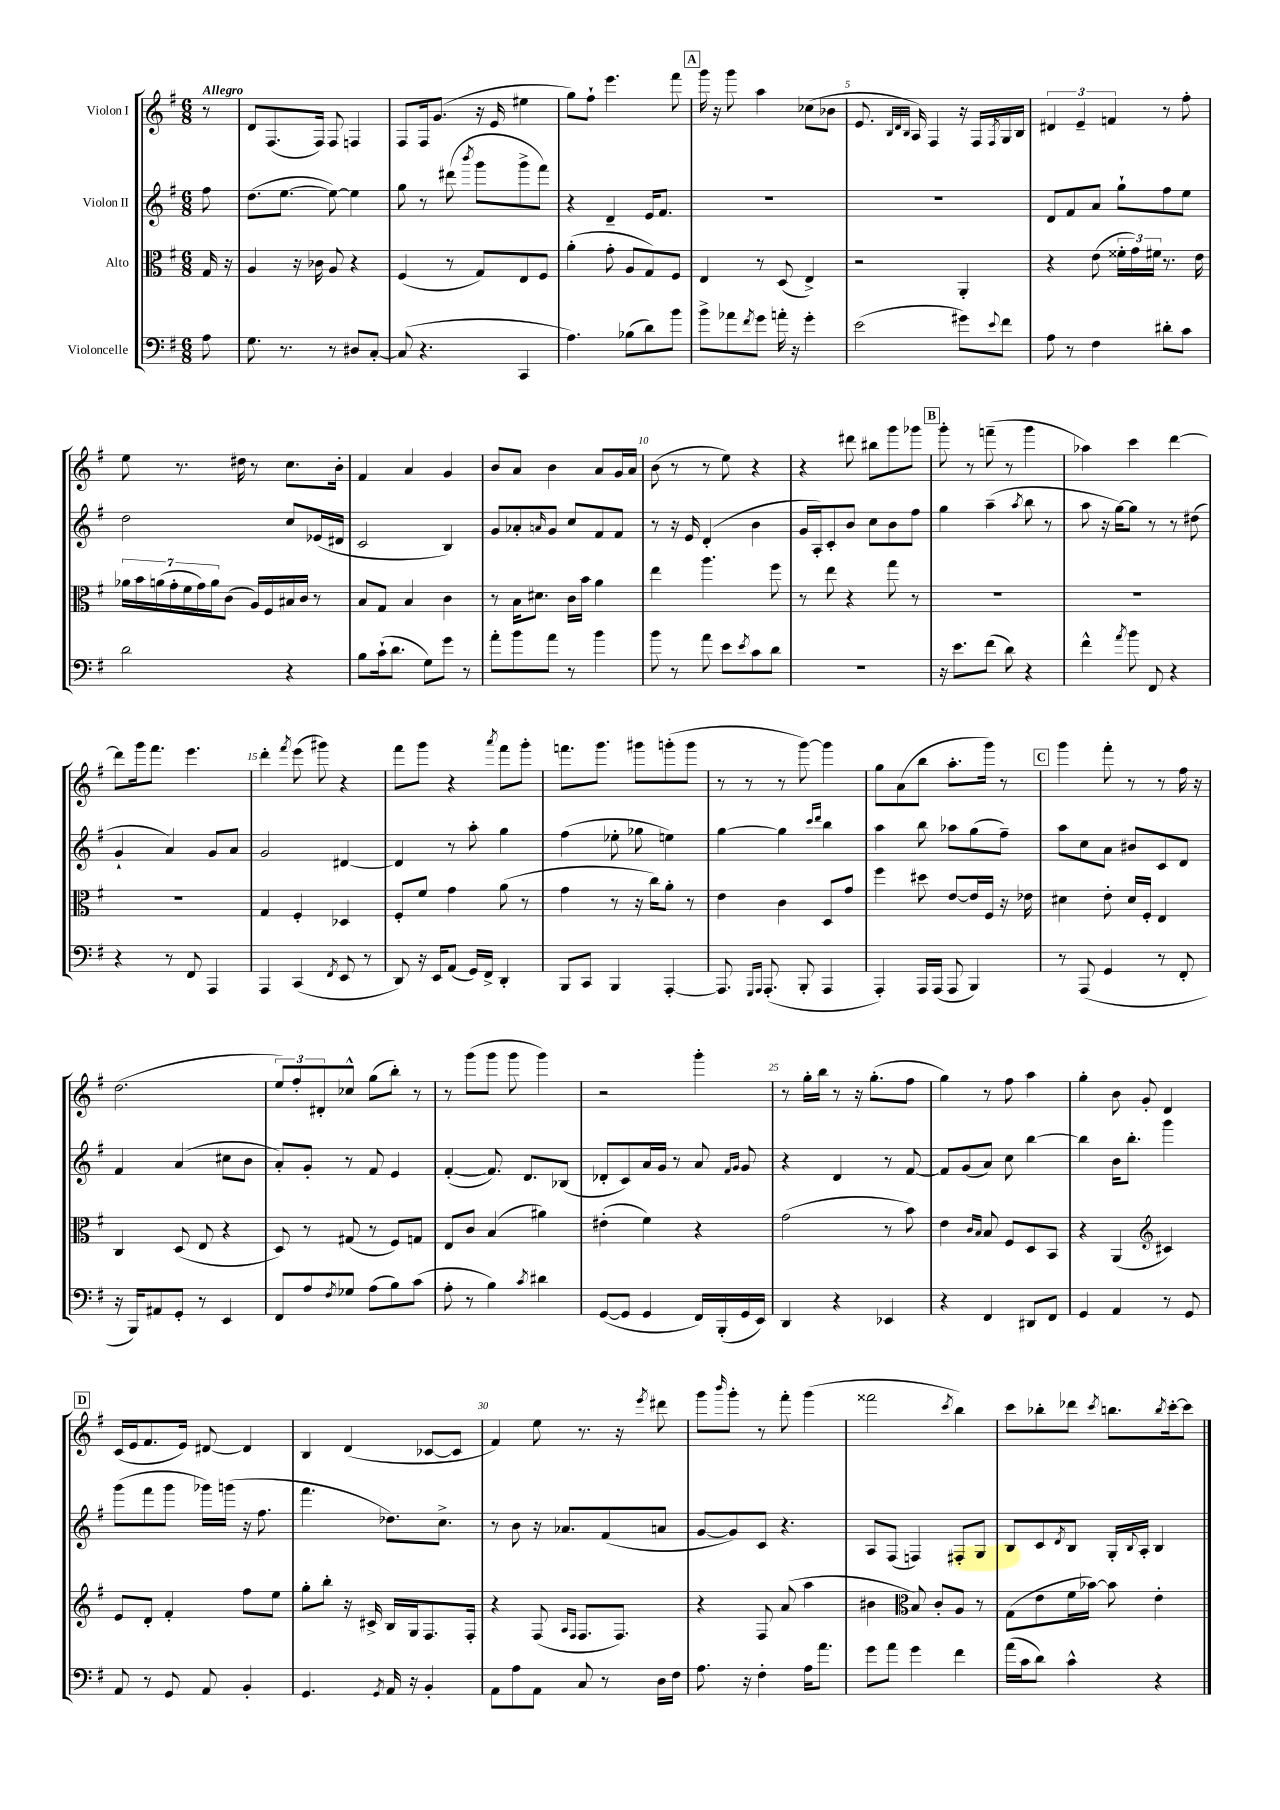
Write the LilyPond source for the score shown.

<<
\new StaffGroup <<
\new Staff = "s0" \with { instrumentName = "Violon I" } {
    \clef treble \key g \major \numericTimeSignature \time 6/8 \partial 8 \tempo "Allegro"
    r8 |
    d'8 fis8.( fis16) fis8 f4 |
    fis8 fis16 g'8.( r16 e'16 eis''4 |
    g''8) fis''8-! e'''4. fis'''8 |
    \mark \markup { \box "A" } g'''16 r16 g'''8 a''4 ces''8( bes'8 |
    e'8. \grace { b32 d'32 b32 } a16) fis4 r16 fis16 \acciaccatura { fis8 } g16 b16 |
    \tuplet 3/2 { dis'4 e'4-- f'4 } r8 fis''8-. |
    e''8 r8. dis''16 r8 c''8. b'16-. |
    fis'4 a'4 g'4 |
    b'8 a'8 b'4 a'8 g'16 a'16 |
    b'8( r8 r8 e''8) r4 |
    r4 dis'''8 bis''8 g'''8 ges'''8 |
    \mark \markup { \box "B" } g'''8-. r8 f'''8--( r8 g'''4 |
    aes''4) c'''4 d'''4~ |
    d'''8 g'''16 fis'''8. e'''4. |
    d'''4-. \acciaccatura { fis'''8 } e'''8( gis'''8) r4 |
    fis'''8 g'''8 r4 \acciaccatura { a'''8 } fis'''8 g'''8-. |
    f'''8. g'''8. gis'''8 g'''8-.( g'''8 |
    r8 r8 r8 g'''8~) g'''4 |
    g''8 a'8( b''8 a''8.-. g'''16) r8 |
    \mark \markup { \box "C" } g'''4 fis'''8-. r8 r8 fis''16 r16 |
    d''2.( |
    \tuplet 3/2 { e''8) fis''8-. dis'8-. } ces''8-^ g''8( b''8-.) r8 |
    r8 g'''8( g'''8 g'''8 g'''4) |
    r2 g'''4-. |
    r8 g''16-. b''16 r8 r16 g''8.-.( fis''8 |
    g''4) r8 fis''8 a''4 |
    g''4-. b'8 g'8-. d'4 |
    \mark \markup { \box "D" } c'16( e'16 fis'8. e'16) dis'8~ dis'4 |
    b4 d'4( ces'8~ ces'8 |
    fis'4) e''8 r8. r16 \acciaccatura { e'''8 } dis'''8 |
    g'''8 \grace { b'''16 } g'''8-. r8 fis'''8-. g'''4( |
    fisis'''2 \acciaccatura { c'''8 } b''4) |
    c'''8 bes''8-. des'''8 \acciaccatura { c'''8 } b''8. \acciaccatura { b''8 } c'''16~-. c'''8 \bar "|." |
}
\new Staff = "s1" \with { instrumentName = "Violon II" } {
    \clef treble \key g \major \numericTimeSignature \time 6/8 \partial 8
    fis''8 |
    d''8.( e''8.~ e''8~) e''4 |
    g''8 r8 dis'''8( \acciaccatura { b'''8 } g'''8 g'''8-> fis'''8) |
    r4 d'4-- e'16 fis'8. |
    \mark \markup { \box "A" } R2. |
    R2. |
    d'8 fis'8 a'8 g''8-! fis''8 e''8 |
    d''2 c''8 ees'16( dis'16 |
    c'2 b4) |
    g'8 aes'8-. \grace { a'16 } g'8 c''8 fis'8 fis'8 |
    r8 r16 e'16 d'4-.( b'4 |
    g'16 a16-.) c'8-. b'8 c''8 b'8 fis''8 |
    \mark \markup { \box "B" } g''4 a''4--( \acciaccatura { a''8 } b''8 r8 |
    a''8 r16 g''16~) g''8 r8 r8 dis''8( |
    g'4-! a'4) g'8 a'8 |
    g'2 dis'4~ |
    dis'4 r8 a''8-. g''4 |
    fis''4( ees''8-. ges''8 e''4) |
    g''4~ g''4 \grace { c'''16 d'''16 } b''4 |
    a''4 b''8 aes''8 g''8( fis''8--) |
    \mark \markup { \box "C" } a''8 c''8 a'8 bis'8 c'8 d'8 |
    fis'4 a'4( cis''8 b'8 |
    a'8-.) g'8-. r8 fis'8 e'4 |
    fis'4~-.( fis'8.) d'8. bes8( |
    des'8-. c'8) a'16 g'16 r8 a'8 \grace { fis'16 g'16 } g'8 |
    r4 d'4 r8 fis'8~ |
    fis'8 g'8( a'8) c''8 b''4~ |
    b''4 b'16 b''8.-. g'''4 |
    \mark \markup { \box "D" } g'''8( fis'''8 g'''8 ges'''16) g'''16( r16 fis''8. |
    fis'''4. des''8.) c''8.-> |
    r8 b'8 r16 aes'8. fis'8( a'8 |
    g'8~ g'8) c'8 r4. |
    a8 fis8( f4) fis8-. g8 |
    b8 c'8 \acciaccatura { d'8 } b8 g16-. \appoggiatura { b8 } a16-. b4 \bar "|." |
}
\new Staff = "s2" \with { instrumentName = "Alto" } {
    \clef alto \key g \major \numericTimeSignature \time 6/8 \partial 8
    g16 r16 |
    a4 r16 ces'16 a8 r4 |
    fis4( r8 g8) e8 fis8 |
    a'4-.( g'8-. a8 g8) fis8 |
    \mark \markup { \box "A" } e4 r8 d8( e4->) |
    r2 a,4-. |
    r4 e'8( \tuplet 3/2 { fisis'16-. g'16) fis'16 } r8. e'16 |
    \tuplet 7/4 { aes'16 b'16 a'16( g'16-. fis'16 g'16) a'16 } c'8( a16) fis16 bis16 c'16 r8 |
    b8 g8 b4 c'4 |
    r8 b16 dis'8. c'16 b'16 a'4 |
    e''4 a''4. fis''8 |
    r8 e''8 r4 g''8 r8 |
    \mark \markup { \box "B" } R2. |
    R2. |
    R2. |
    g4 fis4-. des4 |
    fis8-. fis'8 g'4 a'8( r8 |
    g'4 r8 r16 c''16) a'8-. r8 |
    e'4 c'4 d8 g'8 |
    fis''4 dis''8 e'8~ e'16 fis16 r16 ees'16 |
    \mark \markup { \box "C" } dis'4 e'8-. dis'16 fis16-. e4 |
    c4 d8( e8 r4 |
    d8) r8 gis8( r8 fis8) g8 |
    e8 c'8 b4( ais'4) |
    eis'4-.( fis'4) r4 |
    g'2( r8 b'8) |
    e'4 \grace { c'16 b16 } b8 fis8 d8 b,8 |
    r4 a,4( \clef treble cis'4) |
    \mark \markup { \box "D" } e'8 d'8-. fis'4-. fis''8 e''8 |
    g''8-. b''8-. r16 cis'16-> b16 g16 fis8. fis16-. |
    r4 fis8( \grace { a16 fis16 } fis8. fis8.) |
    r4 fis8 a'8( a''4 |
    bis'4 \clef alto b8) c'8-. a8 r8 |
    g8( e'8 fis'16 bes'16~) bes'8 e'4-. \bar "|." |
}
\new Staff = "s3" \with { instrumentName = "Violoncelle" } {
    \clef bass \key g \major \numericTimeSignature \time 6/8 \partial 8
    a8 |
    g8. r8. r8 dis8 c8~-. |
    c8( r4. c,4 |
    a4.) bes8( d'8) b'8 |
    \mark \markup { \box "A" } b'8-> aes'8 \acciaccatura { fis'8 } g'8 a'16-. r16 g'4-. |
    e'2( gis'8) \appoggiatura { e'8 } fis'8 |
    a8 r8 fis4 dis'8-. c'8 |
    d'2 r4 |
    b8 c'16-!( d'8. g8) g'8 r8 |
    a'8-. b'8 a'8 r8 b'4 |
    b'8 r8 a'8 e'8 \acciaccatura { e'8 } c'8 d'8 |
    R2. |
    \mark \markup { \box "B" } r16 e'8. fis'8( d'8) r4 |
    fis'4-^ \acciaccatura { a'8 } b'8 fis,8 r4 |
    r4 r8 fis,8 a,,4 |
    a,,4 c,4( \acciaccatura { fis,8 } e,8 r8 |
    d,8) r16 e,16 a,8( g,16) fis,16-> d,4-. |
    b,,8 c,8 b,,4 a,,4~-. |
    a,,8. \grace { g,,16 a,,16 } a,,8.-.( b,,8-. a,,4 |
    a,,4-.) a,,16 a,,16( a,,8 b,,4) |
    \mark \markup { \box "C" } r8 a,,8( g,4 r8 fis,8-. |
    r16 b,,16) ais,8 g,8-. r8 e,4 |
    fis,8 a8 \acciaccatura { fis8 } ges8 a8( b8) c'8( |
    a8-. r8 b4) \acciaccatura { c'8 } dis'4 |
    g,8~( g,8 g,4 fis,16) b,,16-.( g,16 e,16) |
    d,4 r4 ees,4 |
    r4 fis,4 dis,8 fis,8 |
    g,4 a,4 r8 g,8 |
    \mark \markup { \box "D" } a,8 r8 g,8 a,8 b,4-. |
    g,4. \acciaccatura { g,8 } a,16 r16 b,4-. |
    a,8 a8 a,8 c8 r8 d16 fis16 |
    a8. r16 fis4-. a16 a'8. |
    g'8 a'8 g'4 fis'4 |
    a'16( c'16 d'8) c'4-^ r4 \bar "|." |
}
>>
>>
\layout { \context { \Score \override BarNumber.break-visibility = ##(#f #t #t) barNumberVisibility = #(every-nth-bar-number-visible 5) } }
